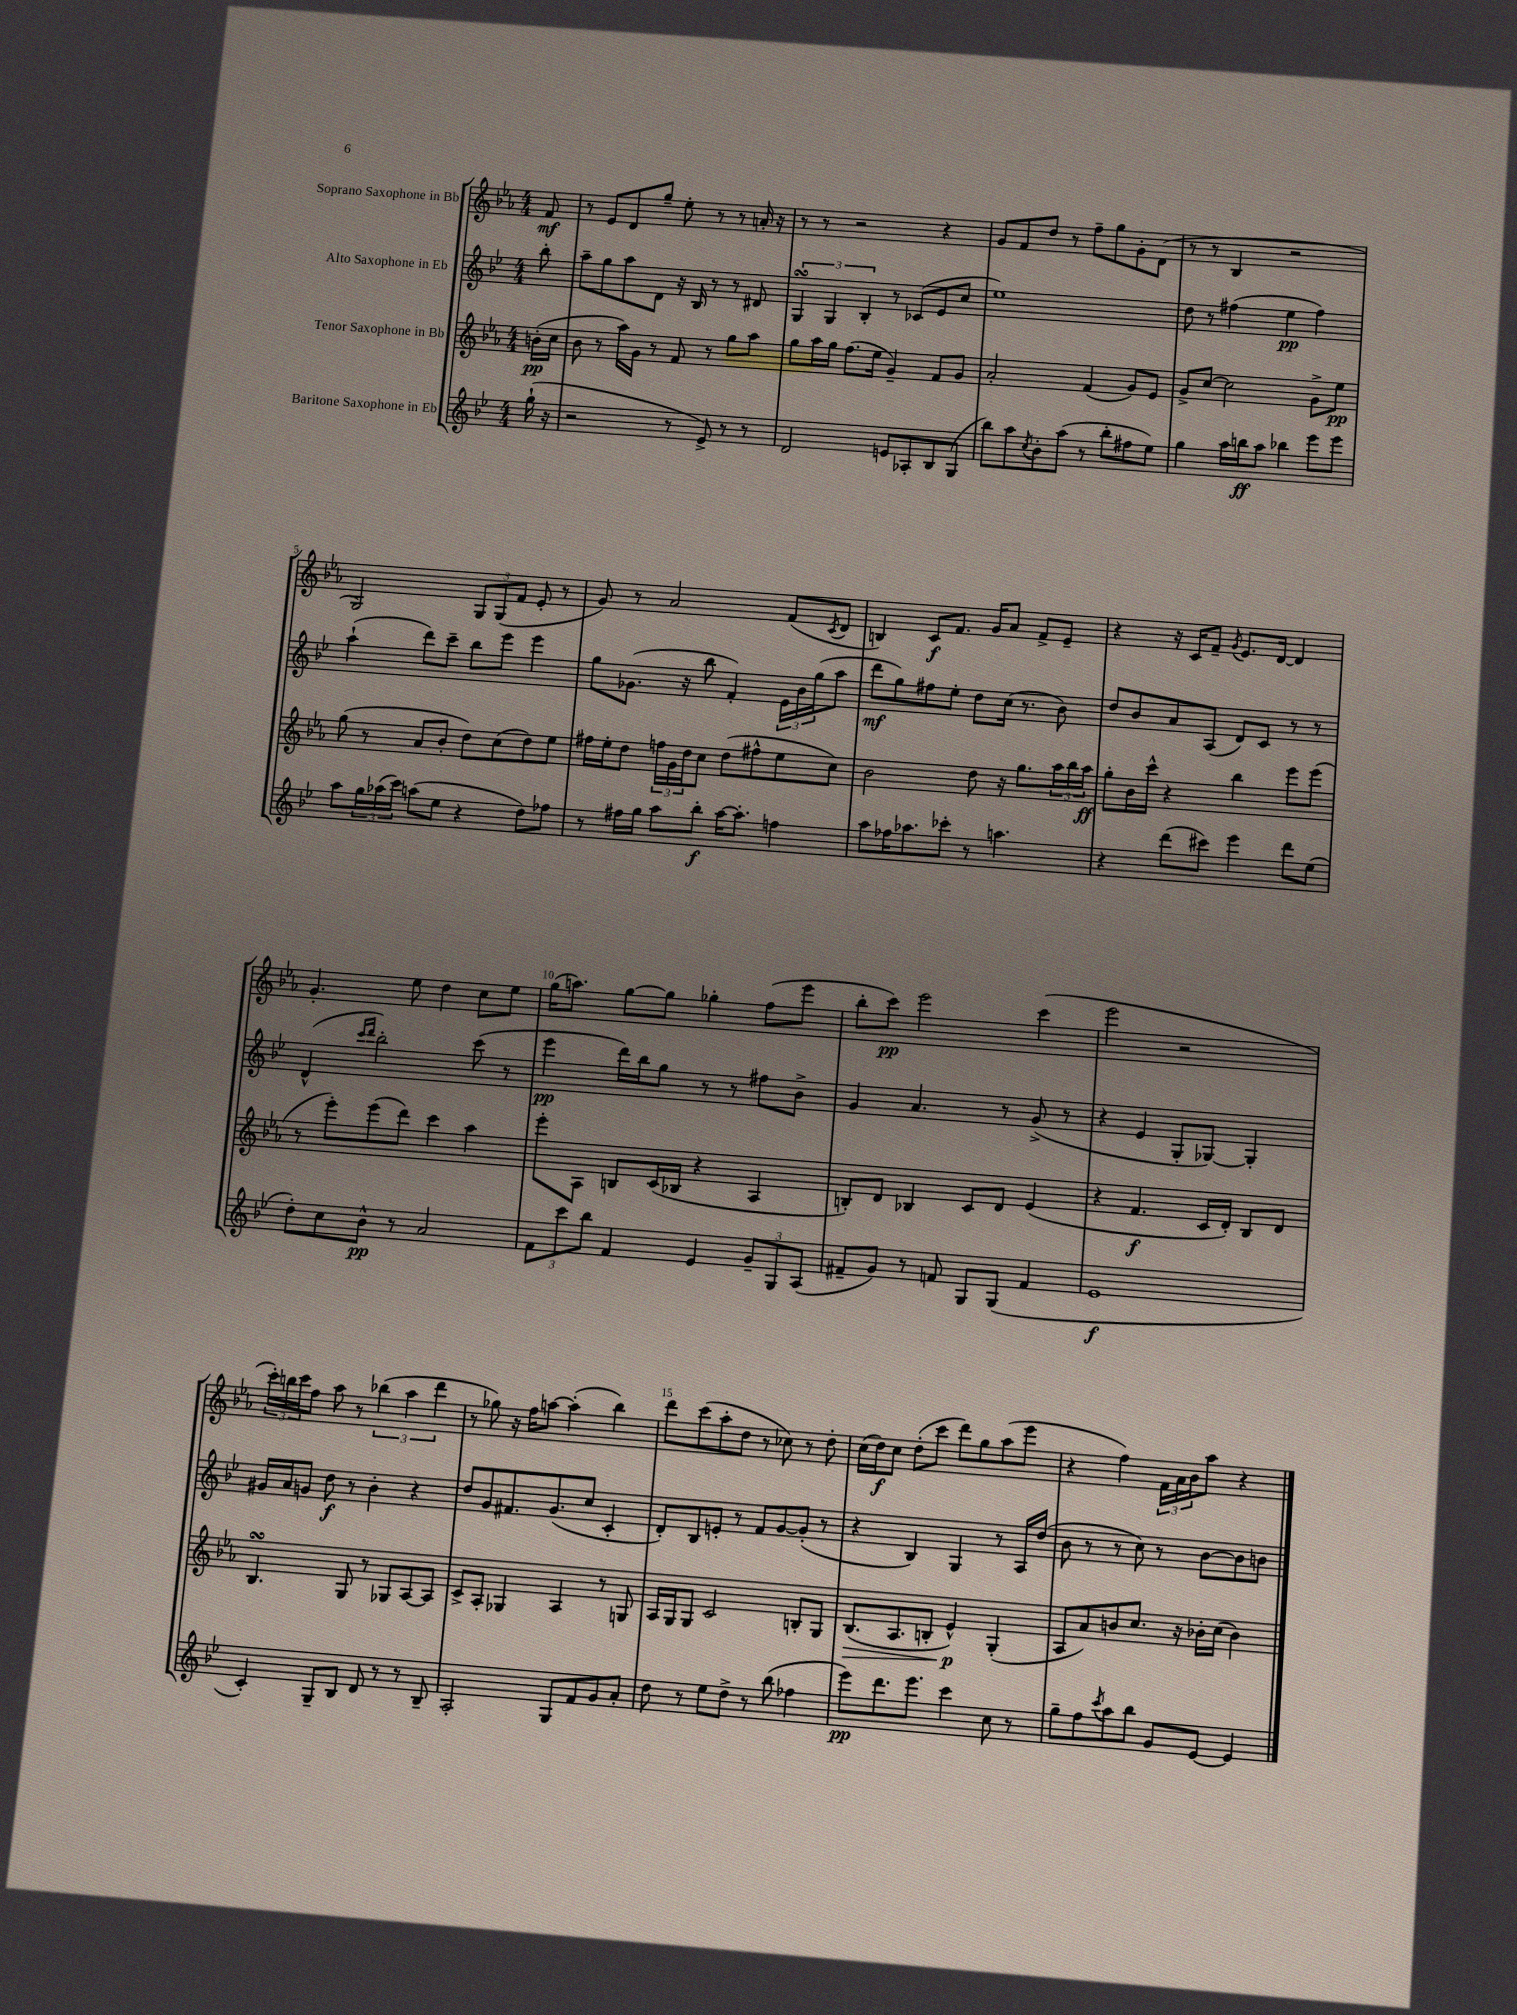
<<
\new StaffGroup <<
\new Staff = "s0" \with { instrumentName = "Soprano Saxophone in Bb" } {
    \clef treble \key ees \major \numericTimeSignature \time 4/4 \partial 8
    f'8\mf |
    r8 ees'8 d'8 g''8-- ees''8-. r8 r8 a'16-. r16 |
    r8 r8 r2 r4 |
    g'8 f'8 d''8 r8 f''8-- g''8 g'8-. d'8( |
    r8 r8 bes4 r2 |
    g2) \tuplet 3/2 { g8 g8( f'8 } ees'8-. r8 |
    g'8) r8 aes'2 f'8( \acciaccatura { c'8 } d'8 |
    b4) c'8\f f'8. g'16 aes'8 f'8-> ees'8-- |
    r4 r16 c'16 f'8-- \acciaccatura { g'8 } ees'8. d'16~ d'4 |
    g'4.-. ees''8 d''4 c''8 ees''8 |
    g''16( a''8.) g''8~ g''8 ges''4-. f''8( ees'''8 |
    bes''8-. c'''8\pp) ees'''2 c'''4( |
    ees'''2 r2 |
    \tuplet 3/2 { c'''16-.) b''16 c'''16 } f''8 aes''8 r8 \tuplet 3/2 { bes''4( aes''4 d'''4 } |
    r8 ges''8) r16 f''16 a''8~ a''4-.( bes''4) |
    d'''8 c'''8( aes''8-. d''8 r8 ces''8) r8 d''8-. |
    c''16( d''16\f) c''8 d''8-.( c'''8 d'''8) g''8 aes''8( ees'''8 |
    r4 f''4) \tuplet 3/2 { f'16 aes'16 bes'16 } aes''8 r4 \bar "|." |
}
\new Staff = "s1" \with { instrumentName = "Alto Saxophone in Eb" } {
    \clef treble \key bes \major \numericTimeSignature \time 4/4 \partial 8
    bes''8-. |
    a''8-- g''8 a''8 d'8 r16 bes16 r8 r8 dis'8 |
    \tuplet 3/2 { g4\turn g4 bes4-. } r8 ces'8( ees'8 c''8 |
    ees''1) |
    d''8 r8 fis''4( ees''4\pp fis''4) |
    a''4-!( d'''8) c'''8-- bes''8 ees'''8 ees'''4 |
    g''8 ges'8.( r16 bes''8 f'4-.) \tuplet 3/2 { ees'16 bes'16 g''16( } a''8 |
    d'''8\mf g''8) fis''8 ees''8-. d''8 c''16( r8. bes'8) |
    d''8 bes'8 a'8 a8( d'8) c'8 r8 r8 |
    d'4-^( \grace { c'''16 d'''16 } bes''2-.) c'''8( r8 |
    ees'''4\pp d'''16) bes''16 g''8 r8 r8 fis''8 bes'8-> |
    g'4 a'4. r8 g'8->( r8 |
    r4 ees'4 g8-. ges8~) ges4-. |
    gis'16 a'16 g'8 d''8\f r8 bes'4-. r4 |
    d''8 g'8 fis'8. g'8.( c''8 c'4-. |
    d'8-.) bes8 e'8-. r8 f'8 g'8~ g'8-.( r8 |
    r4 bes4) g4 r8 a16 d''16( |
    bes'8 r8 r8 c''8) r8 bes'8~ bes'8 b'8 \bar "|." |
}
\new Staff = "s2" \with { instrumentName = "Tenor Saxophone in Bb" } {
    \clef treble \key ees \major \numericTimeSignature \time 4/4 \partial 8
    b'16-.\pp( c''16 |
    bes'8 r8 aes''16) g'16 r8 f'8 r8 g''8 aes''8 |
    g''8 aes''16 g''16 f''8.( ees''16 g'4--) f'8 g'8 |
    aes'2-. f'4( g'8) ees'8 |
    g'8-> c''8~ c''2 g'8-> ees''8\pp |
    g''8( r8 aes'8 bes'8-. d''8) c''8( d''8) ees''8 |
    fis''16 ees''16-. d''8 \tuplet 3/2 { f''16 g'16 d''16 } c''8 d''8( fis''8-^ ees''8 c''8) |
    bes'2 d''8 r16 g''8. \tuplet 3/2 { aes''16 bes''16 aes''16\ff } |
    g''8-. bes'16 c'''16-^ r4 bes''4 ees'''8 ees'''8( |
    r8 ees'''8-.) ees'''8( d'''8) c'''4 aes''4 |
    ees'''8-. aes8 b8 c'16( bes16 r4 aes4 |
    b8-.) d'8 bes4 c'8 d'8 ees'4( |
    r4 f'4.\f c'16 d'16-.) bes8 d'8 |
    bes4.\turn g8 r8 ges8 aes8~ aes8 |
    c'8-> aes8-. ges4 aes4 r8 g8 |
    aes16 g16 g8 c'2 b8-. g8 |
    bes8.\>( aes8. b8-. ees'4-^\p\!) g4-.( |
    aes8 aes'8) b'8 c''8. r16 bes'16-. c''16( bes'4) \bar "|." |
}
\new Staff = "s3" \with { instrumentName = "Baritone Saxophone in Eb" } {
    \clef treble \key bes \major \numericTimeSignature \time 4/4 \partial 8
    g''16-!( r16 |
    r2 r8 ees'8->) r8 r8 |
    d'2 e'8 aes8-. bes8 g8( |
    bes''8) a''8 \acciaccatura { c''8 } bes'8-. a''8( r8 bes''8-. fis''8 ees''8) |
    g''4 a''16 b''16\ff a''8 bes''4 ees'''8 ees'''8 |
    a''8 \tuplet 3/2 { g''16 aes''16( c'''16) } a''8( ees''8 r4 d''8) fes''8 |
    r8 fis''16 g''16 a''8 bes''8-.\f a''16~ a''8.-. f''4 |
    a''8 fes''16 aes''8. ces'''8-. r8 a''4. |
    r4 d'''8( cis'''8) ees'''4 d'''8 ees''8( |
    d''8-.) c''8 bes'8-^\pp r8 a'2 |
    \tuplet 3/2 { f'8 c'''8 bes''8 } f'4 ees'4 \tuplet 3/2 { g'8-- g8 a8( } |
    fis'8-- g'8) r8 f'8 g8 g8( f'4 |
    ees'1\f |
    c'4-.) g8-- bes8 d'8 r8 r8 bes8-- |
    a2-. g8 f'8 g'8 a'8-. |
    d''8 r8 ees''8 d''8-> r8 bes''8( fes''4 |
    ees'''8\pp) d'''8. ees'''8. c'''4 c''8 r8 |
    g''8-- f''8 \acciaccatura { c'''8 } a''8 bes''8 g'8 ees'8~ ees'4 \bar "|." |
}
>>
>>
\layout { \context { \Score \override BarNumber.break-visibility = ##(#f #t #t) barNumberVisibility = #(every-nth-bar-number-visible 5) } }
